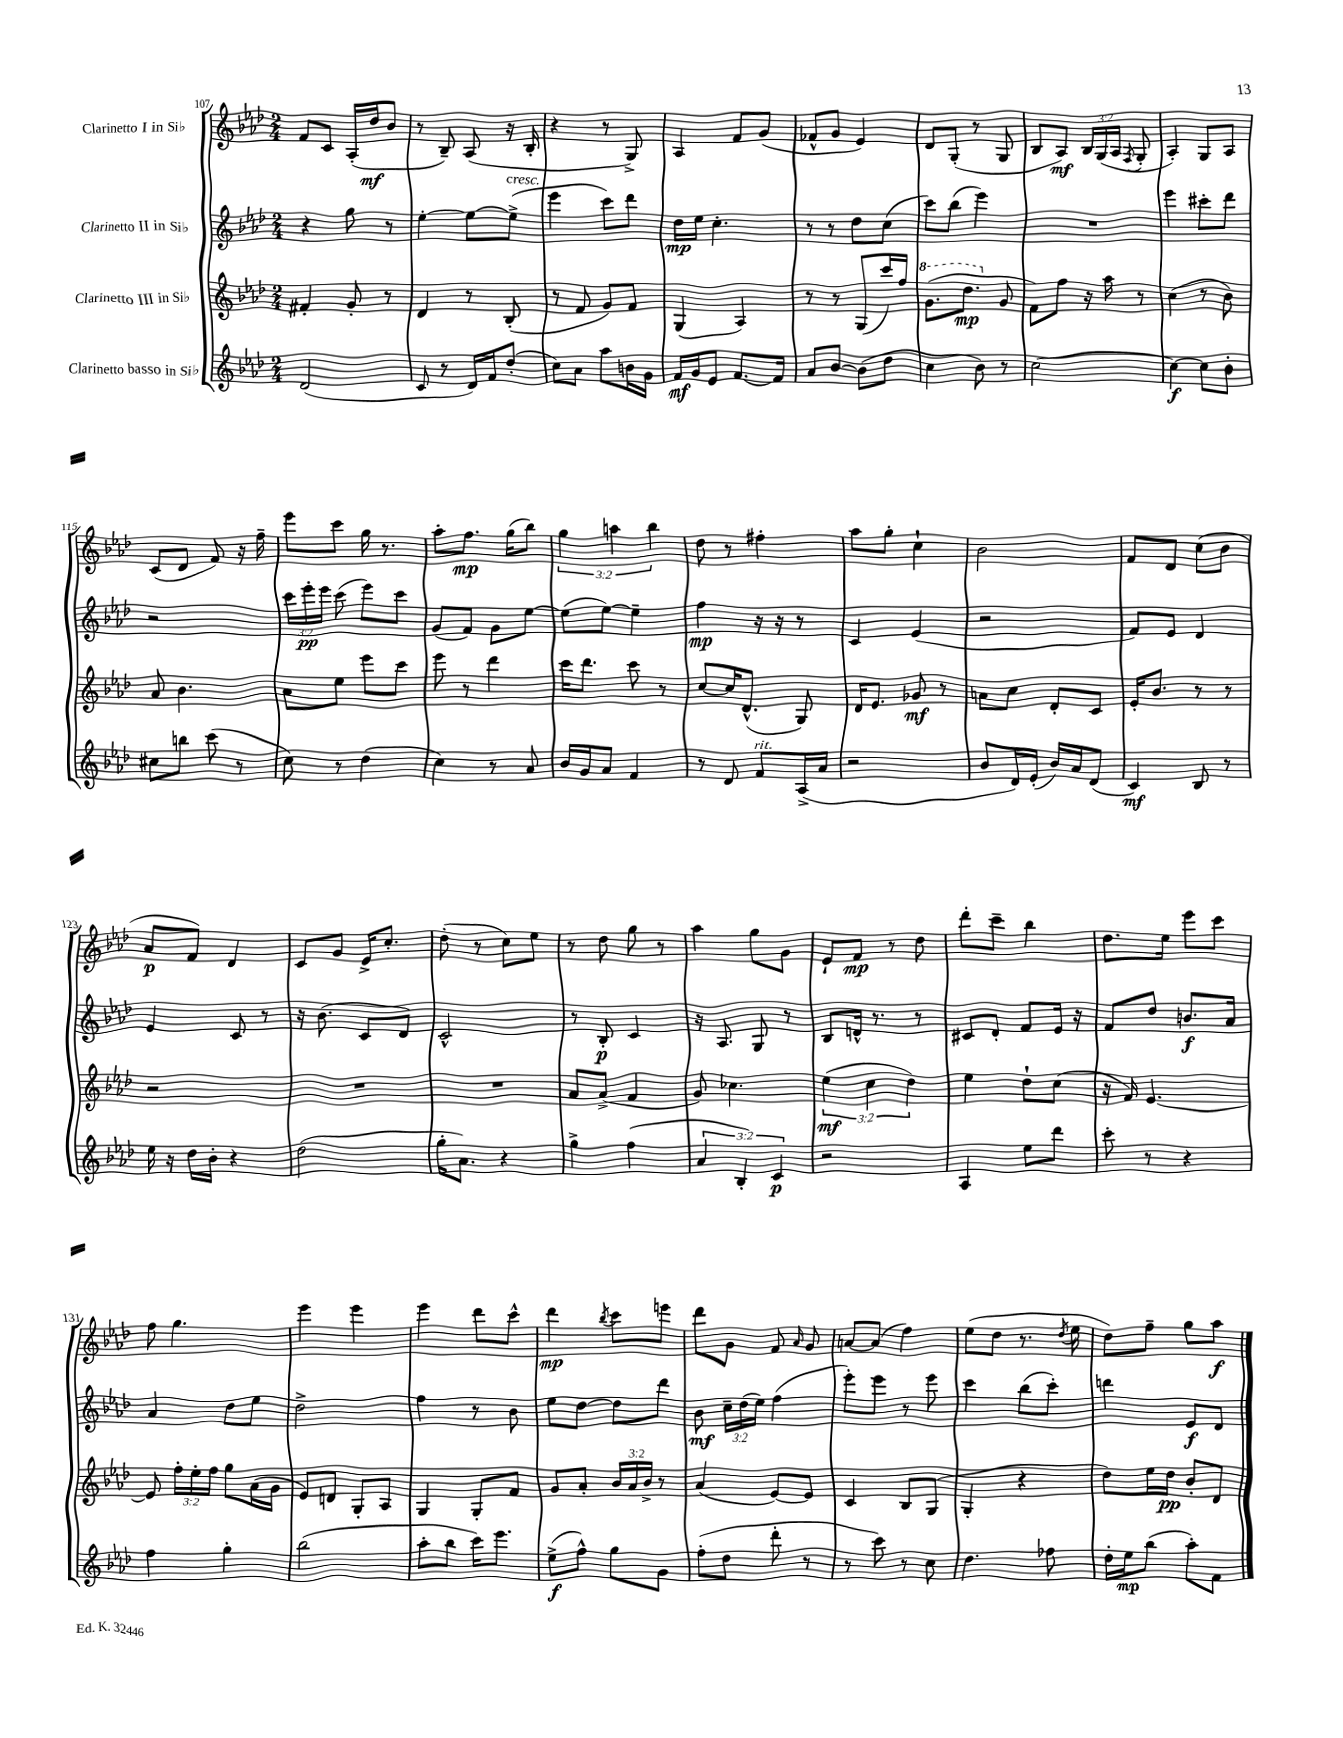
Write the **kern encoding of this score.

**kern	**kern	**kern	**kern
*staff4	*staff3	*staff2	*staff1
*clefG2	*clefG2	*clefG2	*clefG2
*k[b-e-a-d-]	*k[b-e-a-d-]	*k[b-e-a-d-]	*k[b-e-a-d-]
*M2/4	*M2/4	*M2/4	*M2/4
(2d-/	4f#'/	4r	8f/L
.	.	.	8c/J
.	8g'/	8gg\	(16A-'/LL
.	.	.	16dd-/J
.	8r	8r	8b-/J
=	=	=	=
8c/	4d-/	[4ee-'\	8r
8r	.	.	8B-~/)
16d-/LL)	8r	8ee-\_L	(8A-/
16f/J	.	.	.
(8dd-'/J	(8B-'/	(8ee-^\]J	16r
.	.	.	16B-'/
=	=	=	=
8cc\L)	8r	4eee-\	4r
8a-\J	8f/	.	.
8aa-\L	8g/L)	8ccc\L)	8r
16b\L	8f/J	8ddd-\J	8G^/)
16g\JJ	.	.	.
=	=	=	=
16f/LL	(4G/	16dd-\LL	4A-/
16g/J	.	16ee-\JJ	.
8e-/J	.	4.cc'\	.
[8.f/L	4A-/)	.	8f/L
.	.	.	(8g/J
16f/]Jk	.	.	.
=	=	=	=
8a-/L	8r	8r	8f-^^/L
[8b-/J	8r	8r	8g/J
(8b-\]L	(8G/L	8dd-\L	4e-/)
8dd-\J	16ccc/L)	(8cc\J	.
.	16ff/JJ	.	.
=	=	=	=
4cc\	(8.gg\L	8ccc\L)	8d-/L
.	.	(8bb-\J	(8G'/J
.	8.ddd-\J	.	.
8b-\)	.	4eee-\)	8r
8r	8g/	.	8G/
=	=	=	=
[2cc\	8f\L)	2r	8B-/L
.	8ff\J	.	8A-/J)
.	16r	.	24B-/LL
.	.	.	(24G/
.	16aa-\	.	.
.	.	.	24A-/JJ
.	.	.	8qF/
.	8r	.	8G'/
=	=	=	=
4cc\_	(4cc\	4eee-\	4A-'/)
8cc\]L	8r	8ccc#'\L	8G/L
8b-'\J	8b-\)	8ddd-\J	8A-/J
=	=	=	=
8cc#\L	8a-/	2r	(8c/L
8bb\J	4.b-\	.	8d-/J
(8ccc\	.	.	8f/)
8r	.	.	16r
.	.	.	16ff~\
=	=	=	=
8cc\)	8a-\L	24ccc\LL	8eee-\L
.	.	24eee-'\	.
.	.	24eee-\JJ	.
8r	8ee-\J	(8ccc\	8ccc\J
(4dd-\	8eee-\L	8eee-\L)	16gg\
.	.	.	8.r
.	8ccc\J	8ccc\J	.
=	=	=	=
4cc\)	8eee-\	(8g/L	8aa-'\L
.	8r	8f/J)	8.ff\J
8r	4ddd-\	8g\L	.
.	.	.	(16gg\LK
8a-/	.	[8ee-\J	8bb-\J)
=	=	=	=
16b-/LL	16ccc\LK	(8ee-\]L	6gg\
16g/J	8.ddd-\J	.	.
8a-/J	.	[8ee-\J)	.
.	.	.	6aa\
4f/	8ccc\	4ee-~\]	.
.	.	.	6bb-\
.	8r	.	.
=	=	=	=
8r	[8cc/L	4ff\	8dd-\
8d-/	16cc/]K	.	8r
.	(8.d-^^/J	.	.
8f/L	.	16r	4ff#'\
.	.	16r	.
(16A-^/L	8G/)	8r	.
16a-/JJ	.	.	.
=	=	=	=
2r	16d-/LK	4c/	8aa-\L
.	8.e-/J	.	.
.	.	.	8gg'\J
.	8g-/	(4e-/	4cc`\
.	8r	.	.
=	=	=	=
8b-/L	8a\L	2r	2b-\
16d-/L)	8cc\J	.	.
(16e-'/JJ	.	.	.
16b-/LL)	8d-'/L	.	.
16a-/J	.	.	.
(8d-/J	8c/J	.	.
=	=	=	=
4c/)	16e-'/LK	8f/L)	8f/L
.	8.b-/J	.	.
.	.	8e-/J	8d-/J
8B-/	8r	4d-/	(8cc\L
8r	8r	.	8b-\J
=	=	=	=
16ee-\	2r	4e-/	8a-/L
16r	.	.	.
16dd-\LL	.	.	8f/J)
16b-'\JJ	.	.	.
4r	.	8c/	4d-/
.	.	8r	.
=	=	=	=
(2dd-\	2r	16r	8c/L
.	.	(8.b-\	.
.	.	.	8g/J
.	.	8c/L	16e-^/LK
.	.	.	8.cc'/J
.	.	8d-/J)	.
=	=	=	=
16gg'\LK	2r	2c^^/	(8dd-'\
8.a-\J)	.	.	.
.	.	.	8r
4r	.	.	8cc\L)
.	.	.	8ee-\J
=	=	=	=
4gg^\	8a-/L	8r	8r
.	(8a-^/J	8B-'/	8dd-\
(4ff\	4f/	4c/	8gg\
.	.	.	8r
=	=	=	=
6a-/	8g/)	16r	4aa-\
.	.	8.A-/	.
.	4.cc-\	.	.
6B-'/)	.	.	.
.	.	8G/	8gg\L
6c/	.	.	.
.	.	8r	8g\J
=	=	=	=
2r	(6ee-\	8B-/L	8e-`/L
.	.	16d^^/Jk	8f/J
.	6cc\	.	.
.	.	8.r	.
.	.	.	8r
.	6dd-\)	.	.
.	.	8r	8dd-\
=	=	=	=
4A-/	4ee-\	8c#/L	8ddd-'\L
.	.	8d-'/J	8ccc~\J
8ee-\L	8dd-`\L	8f/L	4bb-\
8ddd-\J	(8cc\J	16e-/Jk	.
.	.	16r	.
=	=	=	=
8ccc'\	16r	8f/L	8.dd-\L
.	16f/)	.	.
8r	[4.e-/	8dd-/J	.
.	.	.	16ee-\Jk
4r	.	8.b/L	8eee-\L
.	.	.	8ccc\J
.	.	16a-/Jk	.
=	=	=	=
4ff\	8e-/]	4a-/	8ff\
.	24ff'\LL	.	4.gg\
.	24ee-'\	.	.
.	24ff\JJ	.	.
4gg'\	8gg\L	8dd-\L	.
.	(16a-\L	8ee-\J	.
.	16g\JJ	.	.
=	=	=	=
(2bb-\	8e-/L)	2dd-^\	4eee-\
.	8d/J	.	.
.	8G'/L	.	4eee-\
.	8A-/J	.	.
=	=	=	=
8aa-'\L	4G/	4ff\	4eee-\
8bb-\J	.	.	.
16ccc\LK)	8G'/L	8r	8ddd-\L
8.eee-\J	.	.	.
.	8f/J	8b-\	8ccc^^\J
=	=	=	=
(8ee-^\L	8g/L	8ee-\L	4ddd-\
8ff^^\J)	8a-'/J	[8dd-\J	.
.	.	.	8qbb-/
8gg\L	24b-/LL	8dd-\]L	8ccc\L
.	24a-/	.	.
.	24b-^/JJ	.	.
8g\J	8r	8ddd-\J	8eee\J
=	=	=	=
(8ff'\L	(4a-/	8b-\	8ddd-\L
8dd-\J	.	24cc~\LL	8g\J
.	.	(24dd-\	.
.	.	24ee-\JJ)	.
8ddd-'\	[8e-/L)	(4ff\	8f/
.	.	.	16qqa-/
8r	8e-/]J	.	8g/
=	=	=	=
8r	4c/	8eee-'\L)	[8a/L
8ccc\)	.	8eee-\J	(8a/]J
8r	8B-/L	8r	4ff\)
8cc\	(8G/J	8eee-\	.
=	=	=	=
4.dd-\	4G'/	4ccc\	(8ee-\L
.	.	.	8dd-\J
.	4r	(8bb-\L	8.r
8ff-\	.	8ccc'\J)	.
.	.	.	8qdd-/
.	.	.	16ee-\
=	=	=	=
16dd-'\LL	8dd-\L)	4ddd\	8dd-\L)
16ee-\J	.	.	.
(8bb-\J	16ee-\L	.	8ff~\J
.	16dd-\JJ	.	.
8aa-'\L)	8b-'/L	8e-/L	8gg\L
8f\J	8d-/J	8d-/J	8aa-\J
==	==	==	==
*-	*-	*-	*-
